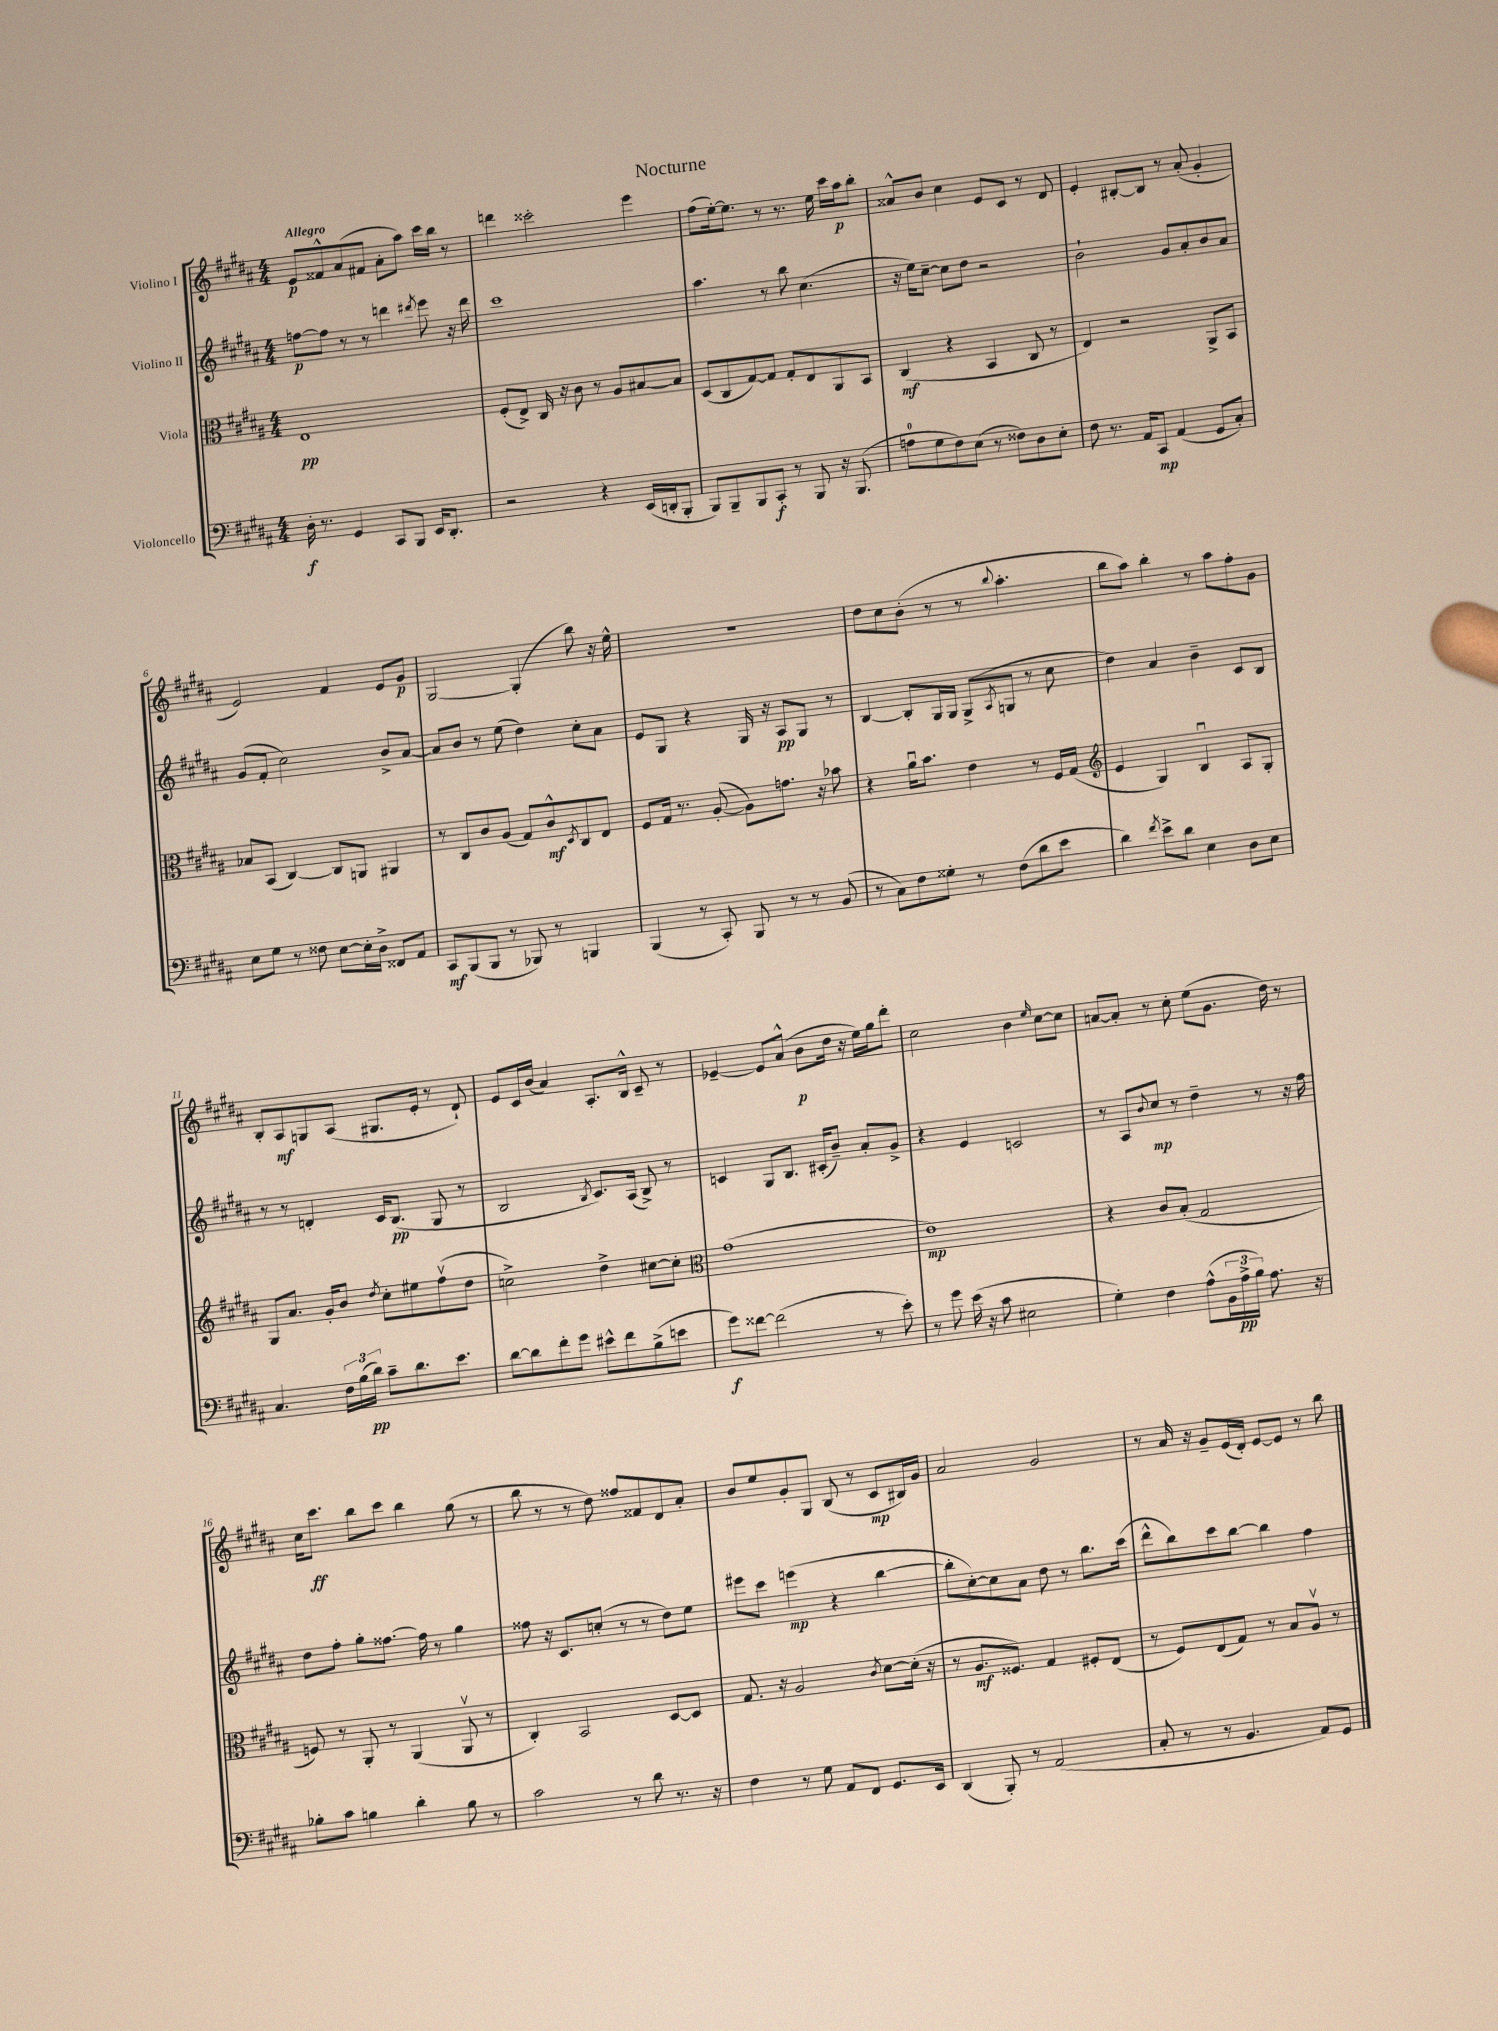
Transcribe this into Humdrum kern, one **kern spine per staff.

**kern	**kern	**kern	**kern
*staff4	*staff3	*staff2	*staff1
*clefF4	*clefC3	*clefG2	*clefG2
*k[f#c#g#d#a#]	*k[f#c#g#d#a#]	*k[f#c#g#d#a#]	*k[f#c#g#d#a#]
*M4/4	*M4/4	*M4/4	*M4/4
16D#'\	1E	[8ff\L	8e/L
8.r	.	.	.
.	.	8ff\]J	8f##^^/
4GG#/	.	8r	(8a#/
.	.	8r	8f#/J
8CC#/L	.	4ddd\	8a#'\L
8BBB/J	.	.	8aa#\J)
.	.	8qddd#/	.
16EE/LK	.	8eee\	16ccc#\LL
8.DD#'/J	.	.	16bb\JJ
.	.	16r	8r
.	.	16ddd#\	.
=	=	=	=
2r	(8F#'/L	1ccc#	4ddd\
.	8E^/J)	.	.
.	16C#/	.	2ccc##'\
.	16r	.	.
.	8c#\	.	.
4r	8r	.	.
.	8A#/L	.	.
(16EE/LL	[8B#/	.	4eee\
16DD'/J	.	.	.
8BBB'/J	8B#/]J	.	.
=	=	=	=
8BBB/L)	(8D#/L	4.aa#\	(8ff#\L
8BBB~/	8C#/	.	[16ee'\k)
.	.	.	8.ee\]J
8BBB/	[8G#/)	.	.
8CC#'/J	8G#/]J	8r	8r
8r	8G#'/L	8bb\	8.r
8BBB/	8E/	(4.cc#\	.
.	.	.	16ee\
16r	8AA#/	.	16ccc#\LL
(8.BBB/	.	.	16aa#\J
.	8BB/J	.	8bb'\J
=	=	=	=
8A\L	(4C#/	16r	8a##^^/L
.	.	16ee\LK)	.
8G#\	.	[8cc#~\J	8b/J
8F#\)	4r	8cc#\]L	4cc#\
(8E\J	.	8dd#\J	.
8r	4BB/	2r	8e/L
8F##\L)	.	.	8c#/J
8D#\	8C#/	.	8r
8E'\J	8r	.	8d#/
=	=	=	=
8F#\	4E/)	2b`\	4e'/
8.r	.	.	.
.	2r	.	[8B#'/L
16AA#/LK	.	.	.
8CC#/J	.	.	8B#/]J
(4AA#/	.	8g#/L	8r
.	.	8a#'/	(8a#'/
8GG#/L	8AA#^/L	8b/	4g#'/
8C#'/J)	8BB/J	8a#/J	.
=	=	=	=
8E\L	8B-/L	(8g#/L	2e/)
8G#\J	(8BB/J	8f#'/J	.
8r	[4C#/)	2cc#\)	.
8F##\	.	.	.
[8E\L	8C#/]L	.	4f#/
16E'\]L	8AA/J	.	.
16D#^\JJ	.	.	.
8FF##/L	4AA#/	8b^/L	8e/L
8AA#/J	.	[8a#/J	8g#/J
=	=	=	=
8CC#/L	8r	8a#/]L	[2G#/
(8BBB/	8C#/L	8b/J	.
8BBB/J	8c#/	8r	.
8r	(8A#/J	(8ee\	.
8BBB-/)	8G#/L)	4dd#\)	(4G#'/]
8r	8c#^^/	.	.
.	8qD#/	.	.
4BBB/	8C#/	8cc#'\L	8bb\)
.	8E/J	8a#\J	16r
.	.	.	16ee^^\
=	=	=	=
(4BBB/	8F#/L	8e/L	1r
.	16G#/Jk	8G#/J	.
.	8.r	.	.
8r	.	4r	.
8CC#'/)	([8A#'/	.	.
8BBB/	8A#\]L)	16G#/	.
.	.	16r	.
8r	8.g\J	8A#/L	.
8r	.	8G#/J	.
.	16r	.	.
(8BB/	8b-\	8r	.
=	=	=	=
8r	4r	[4B/	8dd#\L
8C#\L)	.	.	8cc#\
8F#\	16a#u\LK	8B'/]L	(8b'\J
.	8.b\J	.	.
8G##'\J	.	16G#/L	8r
.	.	16G#/JJ	.
8r	4e\	(8G#^/L	8r
.	.	8qA#/	8qqbb/
(8F#\L	.	8G/J	4.aa#'\
8d#\	8r	8r	.
8e\J	16F#/LL	8cc#\	.
.	(16G#/JJ	.	.
=	=	=	=
*	*clefG2	*	*
4d#\)	4e/	4dd#\)	8bb\L
.	.	.	8aa#\J)
8qf#/	.	.	.
8e^\L	4G#/)	4a#/	4bb'\
8d#\J	.	.	.
4E\	4Bu/	4b~\	8r
.	.	.	8aa#\L
8D#\L	8A#/L	8c#/L	8ff#'\
8E\J	8G#'/J	8B/J	8g#\J
=	=	=	=
4.C#/	8G#/L	8r	8B'/L
.	8.a#/J	8r	8A#/
.	.	4d'/	8G/
.	16g#'/LK	.	.
24F#\LL	8b/J	.	(8A#/J
(24B\	.	.	.
24d#\JJ)	.	.	.
.	8qdd#/	.	.
8c#~\L	8cc#'\L	16c#/LK	8.G#/L
.	.	(8.B/J	.
8.d#\	8ee#\	.	.
.	.	.	16e'/Jk
.	(8ff#v\	8G#/	8r
8.e\J	.	.	.
.	8dd#\J	8r	8d#`/)
=	=	=	=
[8d#\L	2cc^\)	2B/	8e/L
8d#\]	.	.	16c#/L
.	.	.	(16b/JJ
8f#'\	.	.	4a#/)
8g#\J	.	.	.
.	.	8qB/	.
8e#^^\L	4dd#^\	8.c#/L)	8.A#'/L
8f#\	.	.	.
.	.	(16A#/Jk	16B^^/Jk
(8B^\	[8cc#\L	8B^/)	8c#~/
8e\J	8cc#'\]J	8r	8r
=	=	=	=
*	*clefC3	*	*
8g#\L)	(1g#	4c/	[4e-~/
[8f##\J	.	.	.
(2f##\]	.	8G#/L	8e-/]L
.	.	8.B/J	(8a#^^/J
.	.	.	8b\L
.	.	(16c#'/LK	.
.	.	8b~/J)	16dd#\Jk
.	.	.	16r
8r	.	8a#'/L	16ee\LL)
.	.	.	16gg#\J
8e'\)	.	8g#^/J	8ddd#'\J
=	=	=	=
8r	1e)	4r	2cc#\
8g#\	.	.	.
(16e\	.	4e/	.
16r	.	.	.
8c#\	.	.	.
2E#\	.	2c/	4b\
.	.	.	16qqee/
.	.	.	[8cc#\L
.	.	.	8cc#\]J
=	=	=	=
4G#'\)	4r	8r	[8a/L
.	.	8A#/L	8a'/]J
.	.	8qqb/	.
4F#\	8c#/L	8cc#/J	8r
.	(8B'/J	8r	8cc#'\
(8A#^^\L	2G#/	4dd#~\	(8ee\L
24BB\L	.	.	8.g#\J
24A#^\	.	.	.
24B\JJ)	.	.	.
8.A#\	.	8r	.
.	.	.	16dd#\)
.	.	16r	8r
16r	.	16ff#\	.
=	=	=	=
8B-'\L	8F/)	8dd#\L	16cc#\LK
.	.	.	8.ccc#\J
8c#\J	8r	8ff#'\J	.
4B\	8AA#'/	8gg#'\L	8bb\L
.	8r	[8.ff##\J	8ccc#\J
4d#'\	(4AA#/	.	4bb\
.	.	16ff##\]	.
.	.	8r	.
8B\	8AA#v/	4gg#\	(8gg#\
8r	8r	.	8r
=	=	=	=
2c#\	4C#'/)	8ff##\	8bb\
.	.	16r	8r
.	.	8.c#/L	.
.	2BB/	.	8r
.	.	(8cc'/J	8dd#\)
8r	.	8r	8ff##/L
8d#\	.	8r	8f##/
8.r	[8D#/L	8dd#\L)	8d#/
.	8D#/]J	8ee\J	8a#'/J
16r	.	.	.
=	=	=	=
4F#\	8.G#/	8eee#\L	8b/L
.	.	8ccc#\J	8ee/
.	16r	.	.
8r	2A#/	(4eee\	8g#'/
8G#\	.	.	8G#/J
8AA#/L	.	4r	(8B/
8FF#/J	.	.	8r
.	8qc#/	.	.
8.GG#/L	[8d#\L	[4bb\	8c#/L
.	(16d#'\]Jk	.	16B#/L)
16EE/Jk	16r	.	16g#/JJ
=	=	=	=
(4DD#/	8r	8bb'\]L	2a#/
.	8.A#/L	[8cc#'\)	.
8BBB'/)	.	8cc#\]	.
.	8.F##/J)	.	.
8r	.	8a#\J	.
(2AA#/	4G#/	8dd#\	2g#/
.	.	8r	.
.	8F#'/L	8.bb\L	.
.	(8E/J	.	.
.	.	(16ccc#\Jk	.
=	=	=	=
8C#'/	8r	8ddd#^^\L	8r
8r	8F#/L)	8bb\)	16a#/
.	.	.	16r
8r	(8E/	8ccc#\	8g#~/L
4.BB/	8G#/J)	[8bb\J	(16e/L
.	.	.	16d#'/JJ)
.	8r	4bb\]	[8e/L
.	8B/L	.	8e/]J
8AA#/L)	8A#v/J	4ff#\	8r
8GG#/J	8r	.	8bb\
==	==	==	==
*-	*-	*-	*-
